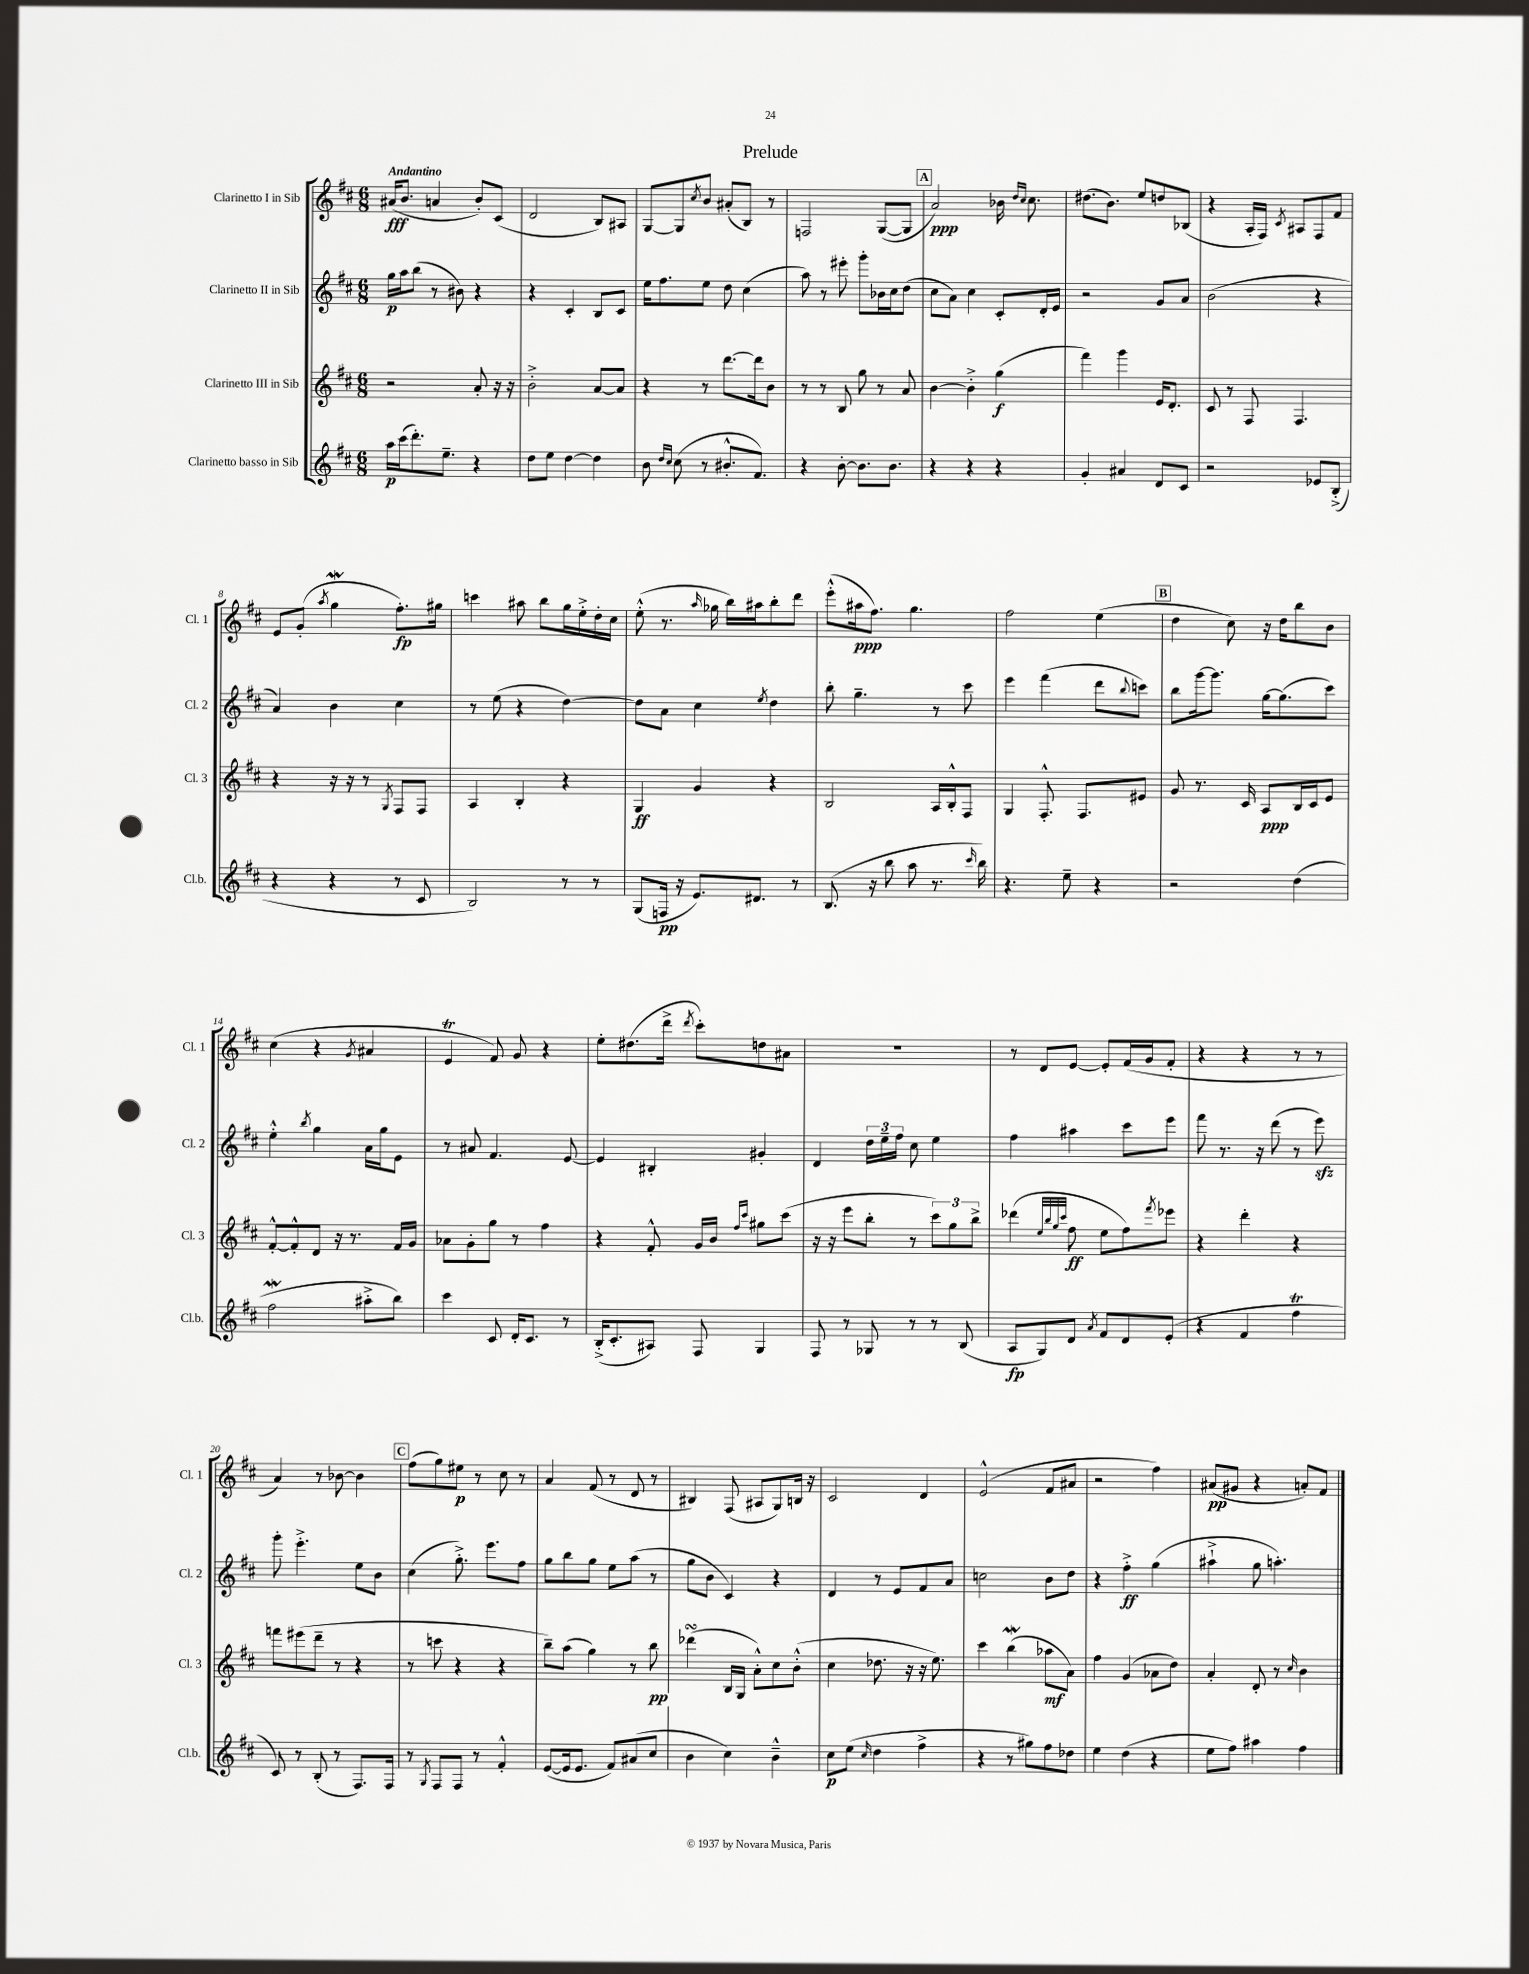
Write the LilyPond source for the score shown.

\header { title = "Prelude" }
<<
\new StaffGroup <<
\new Staff = "s0" \with { instrumentName = "Clarinetto I in Sib" shortInstrumentName = "Cl. 1" } {
    \clef treble \key d \major \numericTimeSignature \time 6/8 \tempo "Andantino"
    ais'16\fff( b'8. a'4 b'8-.) cis'8( |
    d'2 b8) ais8 |
    g8~ g8 \acciaccatura { cis''8 } b'8 ais'8-.( b8) r8 |
    f2 g8~( g8 |
    \mark \markup { \box "A" } a'2\ppp) bes'16 \grace { d''16 cis''16 } cis''8. |
    dis''8.( b'8.) e''8 d''8 bes8( |
    r4 a16-. fis16) \acciaccatura { cis'8 } ais8 fis8 fis'8 |
    e'8 g'8-.( \acciaccatura { a''8 } g''4\mordent fis''8.-.\fp) gis''16 |
    c'''4 ais''8 b''8 g''16 e''16-.-> d''16-. cis''16 |
    e''8-.-^( r8. \grace { a''16 } ges''16 b''16) ais''16 b''8-. d'''8 |
    e'''8-.-^( ais''16\ppp fis''8.) g''4. |
    fis''2 e''4( |
    \mark \markup { \box "B" } d''4 cis''8) r16 d''16 b''8 b'8 |
    cis''4( r4 \acciaccatura { g'8 } ais'4 |
    e'4\trill fis'8) g'8 r4 |
    e''8-. dis''8.( d'''16-> \acciaccatura { d'''8 } cis'''8-.) d''8 ais'8 |
    R2. |
    r8 d'8 e'8~ e'8-. fis'16( g'16 fis'8-. |
    r4 r4 r8 r8 |
    a'4) r8 bes'8~ bes'4 |
    \mark \markup { \box "C" } fis''8( g''8) eis''8\p r8 cis''8 r8 |
    a'4 fis'8( r8 d'8 r8 |
    bis4) fis8( ais8 g8) b16 r16 |
    cis'2 d'4 |
    e'2-^( fis'8 ais'8 |
    r2 fis''4) |
    ais'8\pp( gis'8 r4 a'8-.) fis'8 \bar "|." |
}
\new Staff = "s1" \with { instrumentName = "Clarinetto II in Sib" shortInstrumentName = "Cl. 2" } {
    \clef treble \key d \major \numericTimeSignature \time 6/8
    g''16\p a''16 b''8( r8 bis'8) r4 |
    r4 cis'4-. b8 cis'8 |
    e''16 fis''8. e''8 d''8 cis''4( |
    a''8) r8 eis'''8-. g'''8-. bes'16 cis''16 d''8( |
    \mark \markup { \box "A" } cis''8 a'8) cis''4 cis'8-. d'16-. e'16 |
    r2 g'8 a'8 |
    b'2( r4 |
    a'4) b'4 cis''4 |
    r8 e''8( r4 d''4~) |
    d''8 a'8 cis''4 \acciaccatura { e''8 } d''4 |
    b''8-. g''4.-- r8 cis'''8 |
    e'''4 fis'''4( d'''8 \appoggiatura { b''8 } c'''8) |
    \mark \markup { \box "B" } b''8 g'''16~ g'''8. g''16~ g''8.( cis'''8) |
    e''4-.-^ \acciaccatura { b''8 } g''4 a'16 g''16 e'8 |
    r8 ais'8 fis'4. e'8~ |
    e'4 bis4-. gis'4-. |
    d'4 \tuplet 3/2 { d''16 e''16-- fis''16 } cis''8 e''4 |
    fis''4 ais''4 cis'''8 e'''8 |
    fis'''8 r8. r16 d'''8( r8 e'''8\sfz) |
    g'''8-. e'''4.-.-> e''8 b'8 |
    \mark \markup { \box "C" } cis''4( g''8.-.->) e'''8. fis''8 |
    g''8 b''8 g''8 e''8 a''8( r8 |
    g''8 b'8 cis'4) r4 |
    d'4 r8 e'8 fis'8 a'8 |
    c''2 b'8 d''8 |
    r4 fis''4-.->\ff g''4( |
    ais''4-!-> g''8 a''4.-.) \bar "|." |
}
\new Staff = "s2" \with { instrumentName = "Clarinetto III in Sib" shortInstrumentName = "Cl. 3" } {
    \clef treble \key d \major \numericTimeSignature \time 6/8
    r2 a'8-. r16 r16 |
    b'2-.-> a'8~ a'8 |
    r4 r8 d'''8.~ d'''16 b'8 |
    r8 r8 b8 g''8 r8 a'8 |
    \mark \markup { \box "A" } b'4~ b'4-.-> g''4\f( |
    fis'''4) g'''4 e'16 d'8.-. |
    cis'8 r8 fis8 fis4. |
    r4 r16 r16 r8 \acciaccatura { g8 } fis8 fis8 |
    a4 b4-. r4 |
    g4\ff g'4 r4 |
    b2 a16 b16-.-^ fis8 |
    g4 fis8.-.-^ fis8. eis'8 |
    \mark \markup { \box "B" } g'8 r8. cis'16 a8\ppp b16 cis'16 e'8 |
    fis'8~-.-^ fis'8-.-^ d'8 r16 r8. fis'16 g'16 |
    aes'8 g'8-. g''8 r8 fis''4 |
    r4 fis'8-.-^ g'16 b'16 \grace { fis''16 cis'''16 } gis''8 cis'''8( |
    r16 r16 e'''8 b''8-. r8 \tuplet 3/2 { cis'''8) g''8 b''8-> } |
    des'''4( \grace { e''32 b''32 g''32 cis'''32 } fis''8\ff e''8 fis''8) \acciaccatura { fis'''8 } ees'''8 |
    r4 d'''4-. r4 |
    f'''8 eis'''8( d'''8-- r8 r4 |
    \mark \markup { \box "C" } r8 c'''8 r4 r4 |
    b''8--) a''8( g''4) r8 b''8\pp |
    des'''4\turn( b16 g16 a'8-.-^) cis''8 b'8-.-^( |
    cis''4 des''8. r16 r16 e''8.) |
    cis'''4 b''4\mordent( aes''8\mf a'8) |
    fis''4 g'4( aes'8 d''8) |
    a'4-. d'8-. r8 \grace { cis''16 } b'4 \bar "|." |
}
\new Staff = "s3" \with { instrumentName = "Clarinetto basso in Sib" shortInstrumentName = "Cl.b." } {
    \clef treble \key d \major \numericTimeSignature \time 6/8
    a''16\p cis'''16( d'''8.-.) e''8.-- r4 |
    d''8 e''8 d''4~ d''4 |
    b'8 \grace { d''16 cis''16 } cis''8( r8 bis'8.-.-^ fis'8.) |
    r4 b'8~-. b'8. b'8. |
    \mark \markup { \box "A" } r4 r4 r4 |
    g'4-. ais'4 d'8 cis'8 |
    r2 ees'8 b8-.->( |
    r4 r4 r8 cis'8 |
    b2) r8 r8 |
    g8( f16\pp r16 e'8.) dis'8. r8 |
    b8.( r16 b''8 a''8 r8. \grace { cis'''16 } b''16) |
    r4. e''8-- r4 |
    \mark \markup { \box "B" } r2 d''4( |
    fis''2\mordent ais''8-.-> b''8) |
    cis'''4 cis'8 d'16-. cis'8. r8 |
    b16-.->( cis'8.-. ais8) fis8 g4 |
    fis8 r8 ges8 r8 r8 b8( |
    a8\fp g8) d'8 \acciaccatura { a'8 } fis'8 d'8 e'8-.( |
    r4 fis'4 fis''4\trill |
    cis'8) r8 b8-.( r8 fis8.) fis16 |
    \mark \markup { \box "C" } r8 \acciaccatura { g8 } fis8 fis8 r8 fis'4-.-^ |
    e'8~( e'16 e'8. fis'8) ais'8( cis''8 |
    b'4 cis''4) b'4---^ |
    cis''8\p e''8( \grace { cis''16 } d''4 fis''4-> |
    r4 r8 gis''8) fis''8 des''8 |
    e''4 d''4( r4 |
    e''8 fis''8) ais''4 fis''4 \bar "|." |
}
>>
>>
